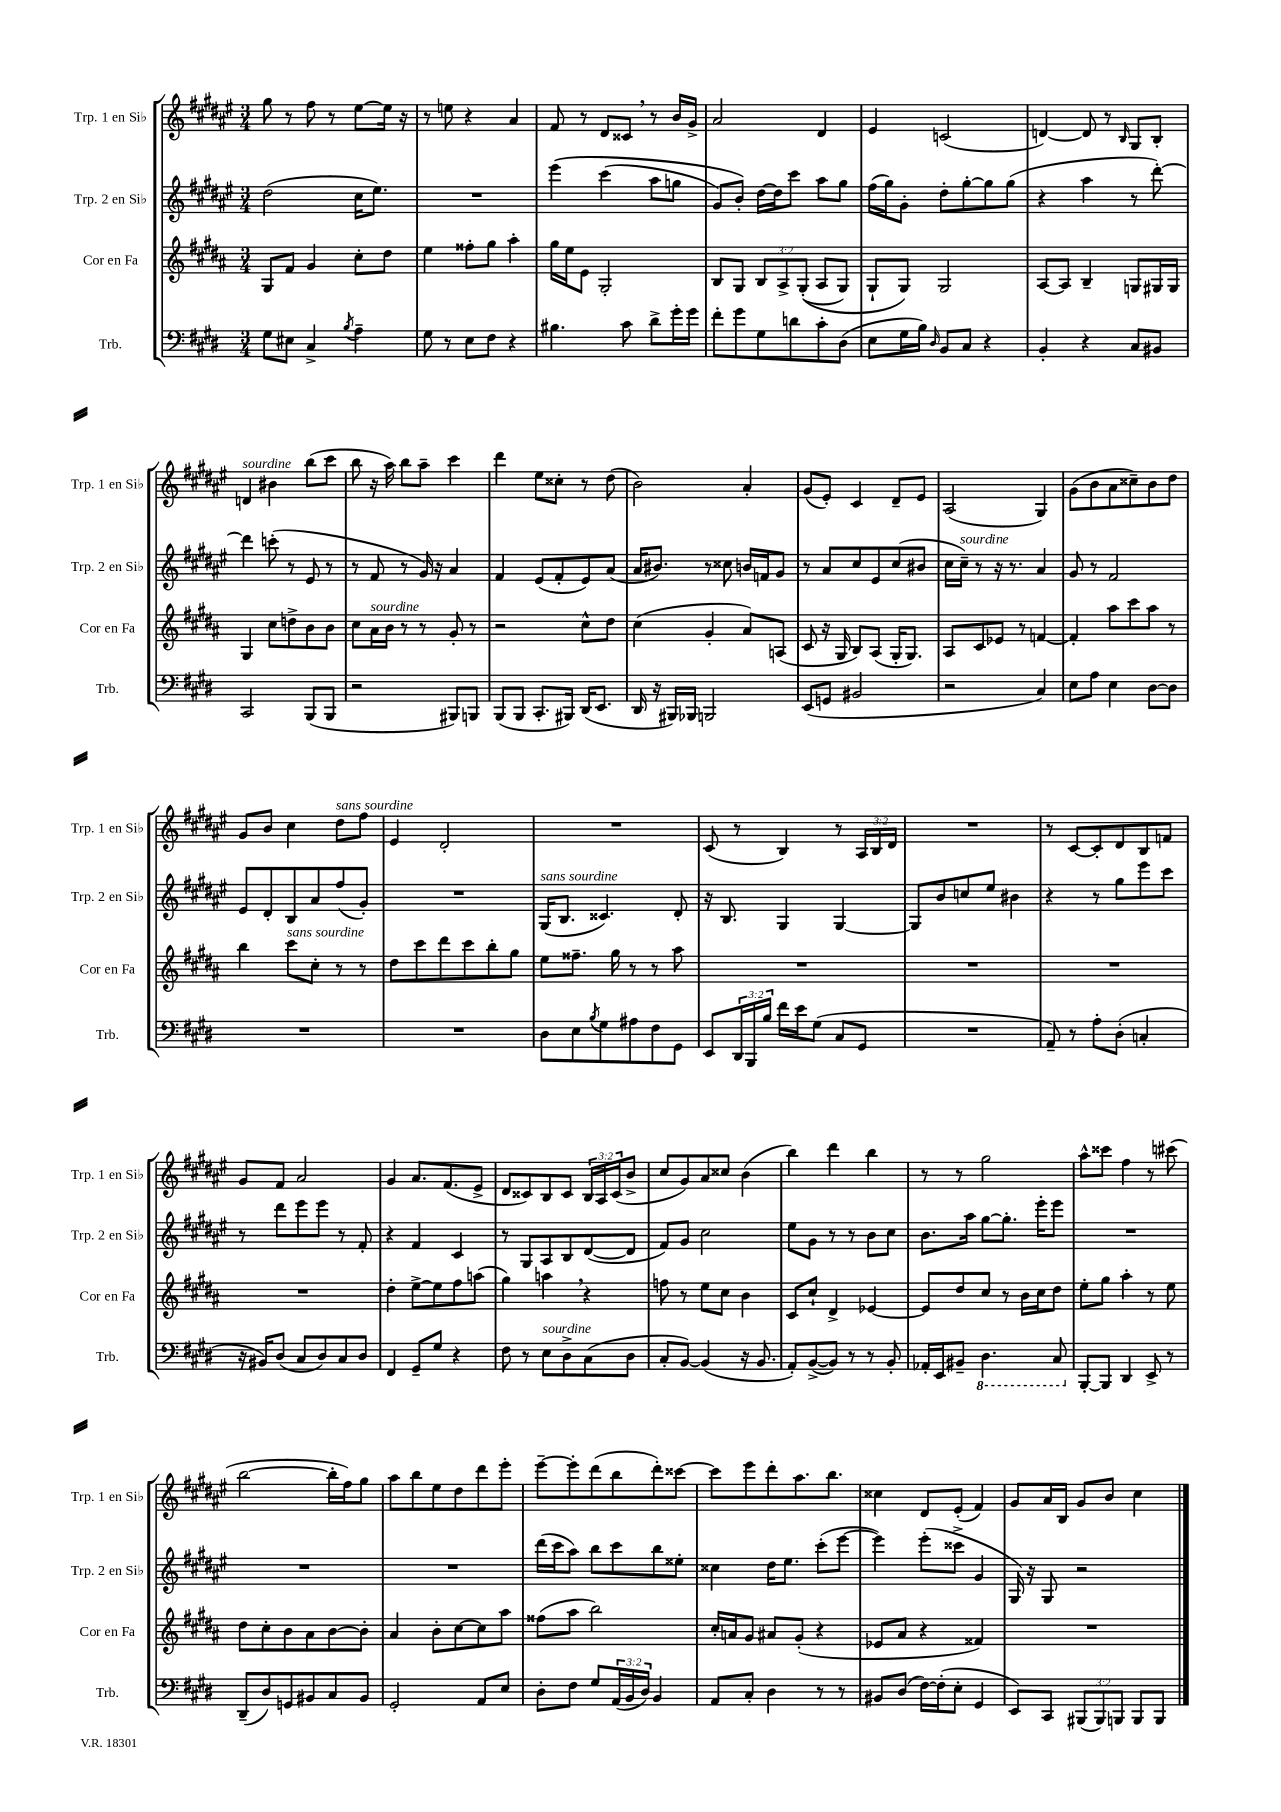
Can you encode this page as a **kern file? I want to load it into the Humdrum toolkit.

**kern	**kern	**kern	**kern
*staff4	*staff3	*staff2	*staff1
*clefF4	*clefG2	*clefG2	*clefG2
*k[f#c#g#d#]	*k[f#c#g#d#a#]	*k[f#c#g#d#a#e#]	*k[f#c#g#d#a#e#]
*M3/4	*M3/4	*M3/4	*M3/4
8G#	8G#	(2dd#	8gg#
8E#	8f#	.	8r
4C#^	4g#	.	8ff#
.	.	.	8r
8qB	.	.	.
4A~	8cc#'	16cc#	[8ee#
.	.	8.ee#)	.
.	8dd#	.	16ee#]
.	.	.	16r
=	=	=	=
8G#	4ee	2.r	8r
8r	.	.	8ee
8E	8ff##'	.	4r
8F#	8gg#	.	.
4r	4aa#'	.	4a#
=	=	=	=
4.B#	16gg#	&(4eee#	8f#
.	16ee	.	.
.	8e	.	8r
.	2G#'	(4ccc#	8d#
8c#	.	.	8c##
8d#^	.	8aa#	8r
16g#'	.	8gg	16b
16g#	.	.	16g#^
=	=	=	=
8f#'	8B	8g#)	2a#
8g#	8G#	8b'&)	.
8G#	12B	[16dd#	.
.	.	16dd#]	.
.	12A#^	.	.
8d	.	8ccc#	.
.	&((12G#'	.	.
8c#'	8A#	8aa#	4d#
(8D#	8G#)	8gg#	.
=	=	=	=
8E	8G#`	(16ff#	4e#
.	.	16gg#)	.
16G#	8G#&)	8g#'	.
16B)	.	.	.
16qqD#	.	.	.
8BB	2G#	8dd#'	(2c
8C#	.	[8gg#'	.
4r	.	8gg#]	.
.	.	(8gg#	.
=	=	=	=
4BB'	[8A#	4r	[4d)
.	8A#]	.	.
4r	4B~	4aa#	8d]
.	.	.	8r
.	.	.	16qqB
8C#	8G	8r	8G#
8BB#	16G#	[8ddd#')	8B'
.	16G#	.	.
=	=	=	=
2CC#	4G#	4ddd#]	4d
.	8cc#	(8ccc'	4b#
.	8dd^	8r	.
(8BBB	8b	8e#	(8bb
8BBB	8b	8r	8ccc#
=	=	=	=
2r	8cc#	8r	8bb
.	16a#	8f#	16r
.	16b	.	16aa#)
.	8r	8r	8bb
.	8r	16g#)	8aa#~
.	.	16r	.
8BBB#)	8g#'	4a#	4ccc#
8BBB	8r	.	.
=	=	=	=
(8BBB	2r	4f#	4ddd#
8BBB	.	.	.
8.CC#'	.	(8e#	8ee#
.	.	8f#'	8cc##'
16BBB#)	.	.	.
(16DD#	8cc#^^	8e#)	8r
8.EE	.	.	.
.	8dd#	(8a#	(8dd#
=	=	=	=
16DD#	(4cc#	16a#	2b)
16r	.	8.b#)	.
16BBB#)	.	.	.
16BBB-	.	.	.
2BBB	4g#'	8r	.
.	.	8cc##	.
.	8a#)	16b	4a#'
.	.	16f	.
.	(8A	8g#	.
=	=	=	=
(8EE	8c#	8r	(8g#
8GG	16r	8a#	8e#')
.	16G#	.	.
2BB#	8B)	8cc#	4c#
.	(8A#	8e#	.
.	16G#'	(8cc#	8d#~
.	8.G#)	.	.
.	.	8b#	8e#
=	=	=	=
2r	8A#	16cc#	(2A#
.	.	16cc#~)	.
.	8c#	8r	.
.	8e-	16r	.
.	.	8.r	.
.	8r	.	.
4C#)	[4f	4a#	4G#)
=	=	=	=
8E	4f']	8g#	(8g#
8A	.	8r	8b
4E	8aa#	2f#	8a#
.	8ccc#	.	8cc##~)
[8D#	8aa#	.	8b
8D#]	8r	.	8dd#
=	=	=	=
2.r	4bb	8e#	8g#
.	.	8d#'	8b
.	8ccc#	8B	4cc#
.	8cc#'	8a#	.
.	8r	(8ff#	8dd#
.	8r	8g#')	8ff#
=	=	=	=
2.r	8dd#	2.r	4e#
.	8ccc#	.	.
.	8ddd#	.	2d#'
.	8ccc#	.	.
.	8bb'	.	.
.	8gg#	.	.
=	=	=	=
8D#	8ee	(16G#	2.r
.	.	8.B	.
8E	8.ff##~	.	.
8qB	.	.	.
8G#	.	4.c##)	.
.	16gg#	.	.
8A#	8r	.	.
8F#	8r	.	.
8GG#	8aa#	8d#'	.
=	=	=	=
8EE	2.r	16r	(8c#
.	.	8.B	.
24DD#	.	.	8r
24BBB	.	.	.
24B	.	.	.
16f#	.	4G#	4B)
16e	.	.	.
(8G#	.	.	.
8C#	.	[4G#	8r
8GG#	.	.	24A#
.	.	.	24B
.	.	.	24d#
=	=	=	=
2.r	2.r	8G#]	2.r
.	.	8b	.
.	.	8cc	.
.	.	8ee#	.
.	.	4b#	.
=	=	=	=
8AA~)	2.r	4r	8r
8r	.	.	[8c#
8A'	.	8r	8c#']
(8D#'	.	8gg#	8d#
4C'	.	8eee#	8B
.	.	8ccc#	8f
=	=	=	=
16r	2.r	8r	8g#
16BB#)	.	.	.
(8D#	.	8ddd#	8f#
8C#	.	8eee#	2a#
8D#)	.	8eee#	.
8C#	.	8r	.
8D#	.	8f#'	.
=	=	=	=
4FF#	4dd#'	4r	4g#
8GG#~	[8ee^	4f#	8.a#
8G#	8ee]	.	.
.	.	.	(8.f#
4r	8ff#	4c#	.
.	(8aa	.	8e#^
=	=	=	=
8F#	4gg#)	8r	8d#
8r	.	8G#	8c##)
8E	4aa	8A#	8B
8D#^	.	8B	8c##
(8C#	4r	([8d#	24B
.	.	.	24A#
.	.	.	(24c##
8D#	.	8d#]	8b^
=	=	=	=
8C#'	8ff	8f#)	8cc#
[8BB)	8r	8g#	8g#)
(4BB]	8ee	2cc#	8a#
.	8cc#	.	8cc##
16r	4b	.	(4b
8.BB	.	.	.
=	=	=	=
8AA')	8c#	8ee#	4bb)
([8BB^	8cc#`	8g#	.
8BB])	4d#^	8r	4ddd#
8r	.	8r	.
8r	[4e-	8b	4bb
8BB'	.	8cc#	.
=	=	=	=
16AA-'	8e-]	8.b	8r
16EE	.	.	.
8BB#~	8dd#	.	8r
.	.	16aa#	.
4.DD#	8cc#	[8gg#	2gg#
.	8r	8.gg#']	.
.	16b	.	.
.	16cc#	16eee#'	.
8CC#	8dd#	8eee#	.
=	=	=	=
[8BBB'	8ee'	2.r	8aa#^^
8BBB]	8gg#	.	8ccc##
4DD#	4aa#'	.	4ff#
8EE^	8r	.	8r
8r	8ee	.	(8ccc#
=	=	=	=
(8DD#~	8dd#	2.r	[2bb
8D#)	8cc#'	.	.
8GG	8b	.	.
8BB#	8a#	.	.
8C#	[8b	.	16bb']
.	.	.	16ff#)
8BB#	8b']	.	8gg#
=	=	=	=
2GG#'	4a#	2.r	8aa#
.	.	.	8bb
.	8b'	.	8ee#
.	[8cc#	.	8dd#
8AA	8cc#]	.	8ddd#
8E	8aa#	.	8eee#'
=	=	=	=
8D#'	(8ff##	(16ddd#	[8eee#~
.	.	16ccc#	.
8F#	8aa#	8aa#)	8eee#']
8G#	2bb)	8bb	(8ddd#
(24AA	.	8ccc#	8bb
24BB	.	.	.
24D#)	.	.	.
4BB	.	8bb	8ddd#')
.	.	8ee##'	[8ccc##
=	=	=	=
8AA	16cc#'	4cc##	8ccc##]
.	16a	.	.
8C#'	8g#	.	8eee#
4D#	8a#	16dd#	8ddd#'
.	.	8.ee#	.
.	(8g#'	.	8.aa#
8r	4r	(8ccc#'	.
.	.	.	8.bb
8r	.	[8eee#	.
=	=	=	=
8BB#	8e-	4eee#])	4cc##
(8D#	8a#	.	.
[16F#)	4r	(8eee#'	8d#
(16F#']	.	.	.
8E'	.	8ccc##^	(8e#'
4GG#	4f##)	4g#	4f#)
=	=	=	=
8EE)	2.r	16G#)	8g#
.	.	16r	.
8CC#	.	8G#	16a#
.	.	.	16B
(12BBB#	.	2r	8g#
12BBB#)	.	.	.
.	.	.	8b
12BBB	.	.	.
8BBB	.	.	4cc#
8BBB	.	.	.
==	==	==	==
*-	*-	*-	*-
